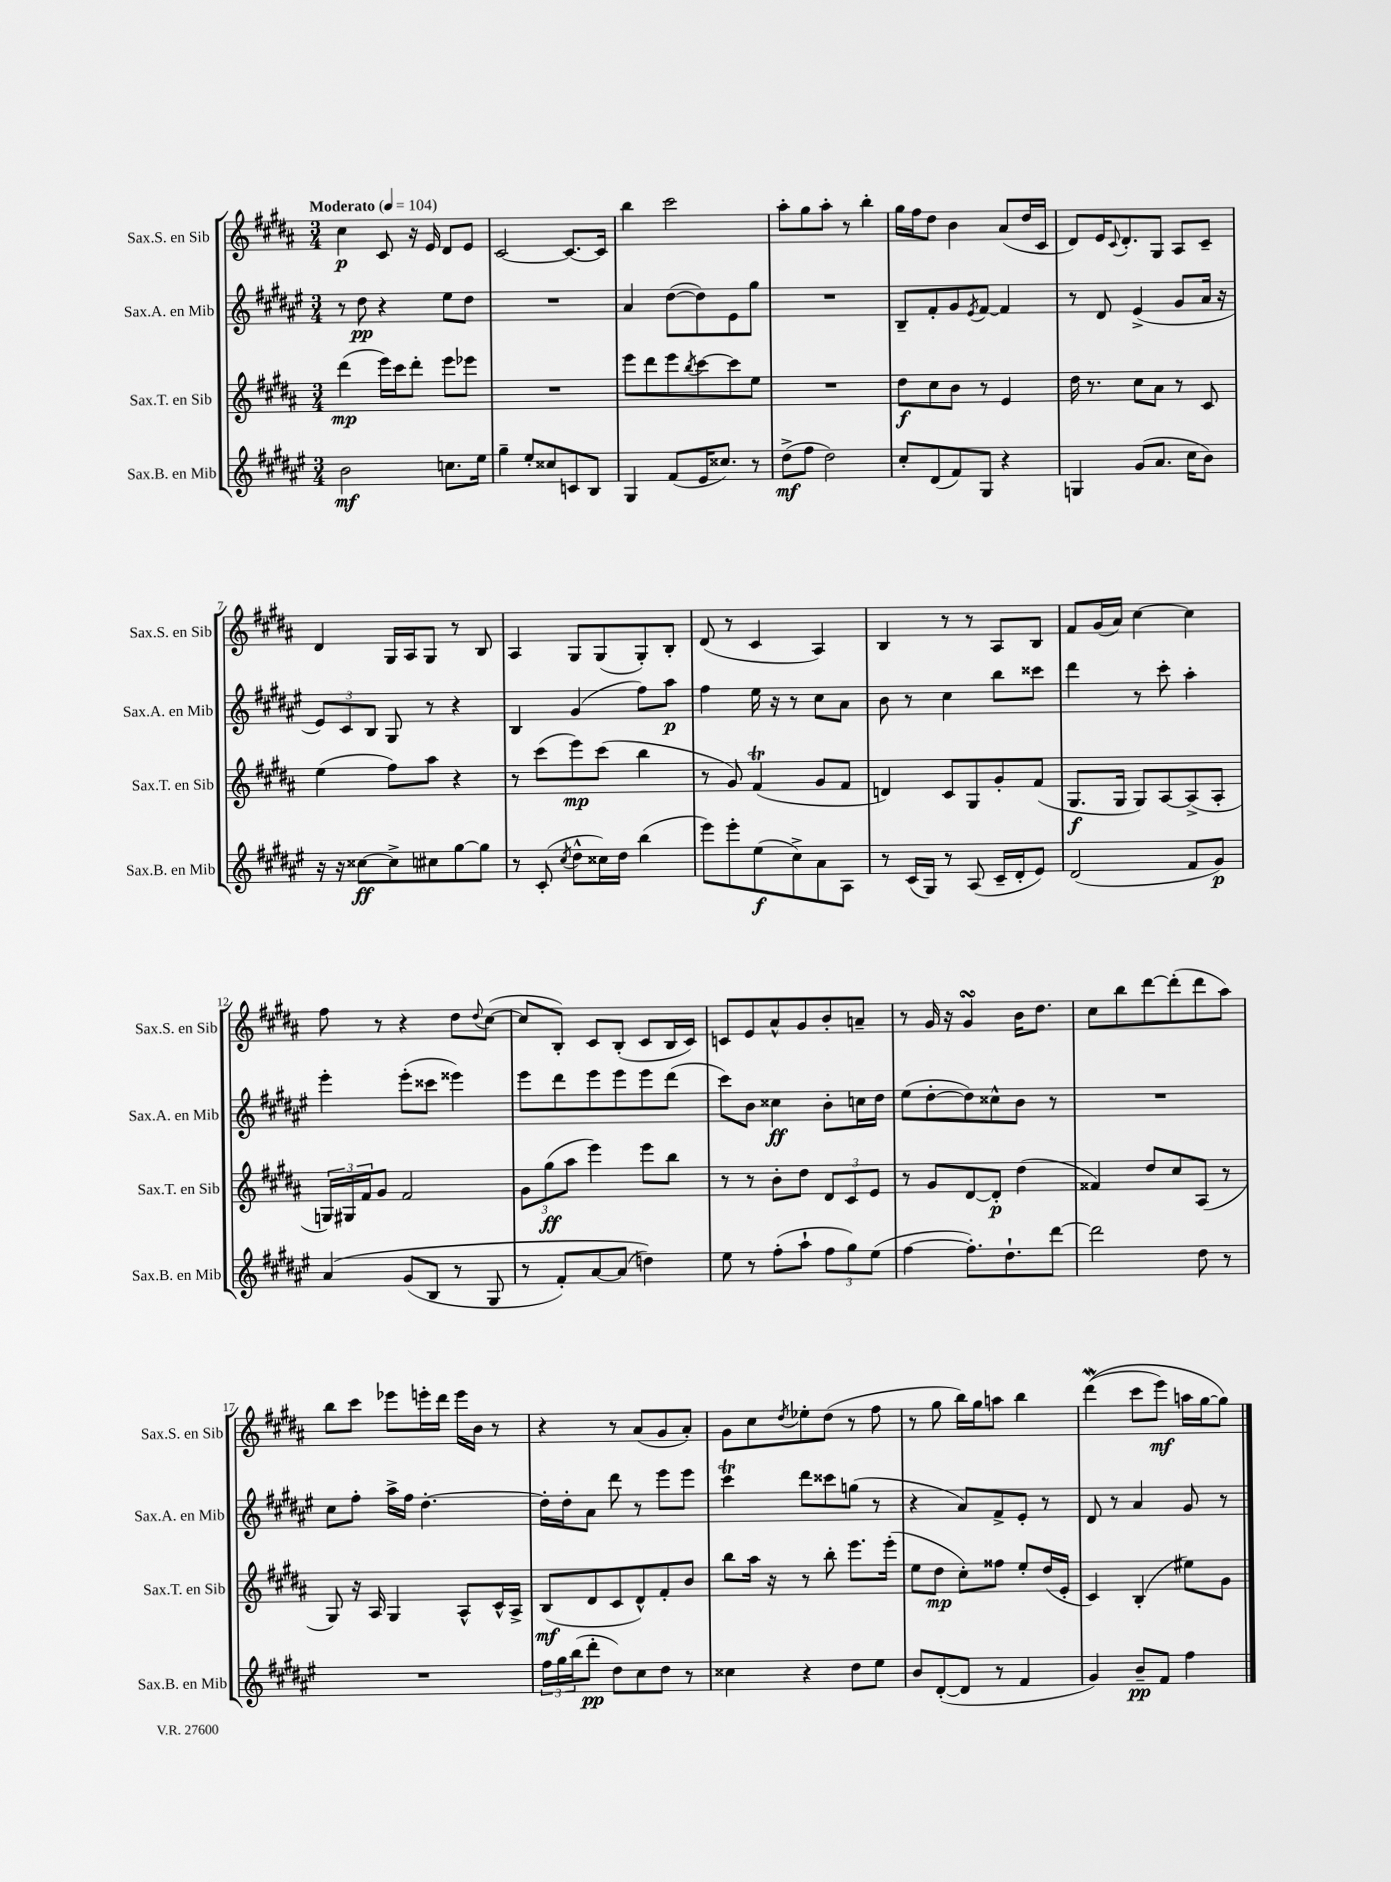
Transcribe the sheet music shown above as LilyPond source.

<<
\new StaffGroup <<
\new Staff = "s0" \with { instrumentName = "Sax.S. en Sib" shortInstrumentName = "Sax.S. en Sib" } {
    \clef treble \key b \major \numericTimeSignature \time 3/4 \tempo "Moderato" 4 = 104
    cis''4\p cis'8 r16 e'16 dis'8 e'8 |
    cis'2~ cis'8.~ cis'16 |
    b''4 cis'''2 |
    ais''8-. gis''8 ais''8-. r8 b''4-. |
    gis''16 fis''16 dis''8 b'4 ais'8( dis''16 cis'16 |
    dis'8) e'16 \appoggiatura { cis'8 } dis'8.-. gis8 ais8 cis'8-- |
    dis'4 gis16 ais16 gis8 r8 b8 |
    ais4 gis8 gis8( gis8-.) b8-. |
    dis'8( r8 cis'4 ais4) |
    b4 r8 r8 ais8 b8 |
    fis'8 gis'16( ais'16) cis''4~ cis''4 |
    fis''8 r8 r4 dis''8 \appoggiatura { dis''8 } cis''8~( |
    cis''8 b8-.) cis'8 b8-.( cis'8 b16 cis'16) |
    c'8 e'8 ais'8-^ gis'8 b'8-. a'8-- |
    r8 gis'16 r16 gis'4\turn b'16 dis''8. |
    cis''8 b''8 dis'''8~ dis'''8-.( dis'''8 ais''8) |
    b''8 cis'''8 ees'''8 e'''16-. dis'''16 e'''16 b'16 r8 |
    r4 r8 ais'8( gis'8 ais'8-.) |
    gis'8 cis''8 \acciaccatura { dis''8 } ees''8-. dis''8( r8 fis''8 |
    r8 gis''8 b''16) gis''16 a''8 b''4 |
    dis'''4\mordent(\( cis'''8 e'''8\mf) a''16 gis''16~ gis''8\) \bar "|." |
}
\new Staff = "s1" \with { instrumentName = "Sax.A. en Mib" shortInstrumentName = "Sax.A. en Mib" } {
    \clef treble \key fis \major \numericTimeSignature \time 3/4
    r8 dis''8\pp r4 eis''8 dis''8 |
    R2. |
    ais'4 dis''8~( dis''8) eis'8 gis''8 |
    R2. |
    b8-- fis'8-. gis'8 \acciaccatura { eis'8 } fis'8~ fis'4 |
    r8 dis'8 eis'4->( gis'8 ais'16 r16 |
    \tuplet 3/2 { eis'8) cis'8 b8 } gis8 r8 r4 |
    b4 gis'4( fis''8) ais''8\p |
    fis''4 eis''16 r16 r8 cis''8 ais'8 |
    b'8 r8 cis''4 b''8 cisis'''8 |
    dis'''4 r8 cis'''8-. ais''4-. |
    eis'''4-. eis'''8-.( cisis'''8 eisis'''4) |
    eis'''8 dis'''8 eis'''8 eis'''8 eis'''8 dis'''8( |
    cis'''8) b'8 cisis''4\ff b'8-. c''16 dis''16 |
    eis''8( dis''8~-. dis''8) cisis''8-^ b'8 r8 |
    R2. |
    cis''8 fis''8-. ais''16-> fis''16 dis''4.~-. |
    dis''16-. dis''16-. ais'8 dis'''8 r8 eis'''8 eis'''8 |
    cis'''4\trill dis'''8 cisis'''8 g''8( r8 |
    r4 ais'8) fis'8-> eis'8-. r8 |
    dis'8 r8 ais'4 gis'8 r8 \bar "|." |
}
\new Staff = "s2" \with { instrumentName = "Sax.T. en Sib" shortInstrumentName = "Sax.T. en Sib" } {
    \clef treble \key b \major \numericTimeSignature \time 3/4
    dis'''4\mp( e'''16) cis'''16 dis'''8-. e'''8 ees'''8 |
    R2. |
    e'''8 dis'''8 e'''8 \acciaccatura { b''8 } cis'''8~ cis'''8 e''8 |
    R2. |
    dis''8\f cis''8 b'8 r8 e'4 |
    dis''16 r8. cis''8 ais'8 r8 cis'8 |
    e''4( fis''8) ais''8 r4 |
    r8 cis'''8( e'''8\mp) cis'''8( b''4 |
    r8 gis'8) fis'4\trill( gis'8 fis'8 |
    d'4) cis'8 gis8 gis'8-. fis'8( |
    gis8.\f gis16 gis8) ais8~ ais8->( ais8-. |
    \tuplet 3/2 { g16) gis16 fis'16 } gis'8 fis'2 |
    \tuplet 3/2 { gis'8 gis''8\ff( ais''8 } e'''4) e'''8 b''8 |
    r8 r8 b'8-. dis''8 \tuplet 3/2 { dis'8 cis'8 e'8 } |
    r8 gis'8 dis'8~ dis'8-.\p dis''4( |
    fisis'4) dis''8 cis''8 ais8( r8 |
    gis8) r16 ais16 gis4 ais8-^ cis'16-^ ais16-> |
    b8\mf( dis'8 cis'8 dis'8-^) fis'8-. b'8 |
    b''8 ais''16 r16 r8 b''8-. e'''8. e'''16-.( |
    e''8 dis''8\mp cis''8-.) fisis''8 e''8-. dis''16( e'16-. |
    cis'4) b4-.( eis''8) gis'8 \bar "|." |
}
\new Staff = "s3" \with { instrumentName = "Sax.B. en Mib" shortInstrumentName = "Sax.B. en Mib" } {
    \clef treble \key fis \major \numericTimeSignature \time 3/4
    b'2\mf c''8. eis''16 |
    gis''4-- eis''8-. cisis''8 c'8 b8 |
    gis4 fis'8( eis'16 cisis''8.) r8 |
    dis''8->\mf( fis''8 dis''2) |
    cis''8-. dis'8( fis'8) gis8 r4 |
    g4 gis'8( ais'8. cis''16 b'8) |
    r16 r16 cisis''8~\ff cisis''8-> cis''8 gis''8~ gis''8 |
    r8 cis'8-.( \acciaccatura { cis''8 } dis''8-^ cisis''16) dis''16 b''4( |
    eis'''8) eis'''8-. eis''8\f( cis''8->) ais'8 ais8 |
    r8 cis'16( gis16) r8 ais8( cis'16-- dis'16-. eis'8) |
    dis'2( fis'8 gis'8\p) |
    ais'4\( gis'8( b8 r8 gis8 |
    r8 fis'8-.) ais'8~ ais'8( d''4)\) |
    eis''8 r8 fis''8-.( ais''8-! \tuplet 3/2 { fis''8 gis''8) eis''8( } |
    fis''4~ fis''8.-.) dis''8.-! dis'''8~ |
    dis'''2 dis''8 r8 |
    R2. |
    \tuplet 3/2 { fis''16 gis''16 b''16( } dis'''8-.\pp dis''8) cis''8 dis''8 r8 |
    cisis''4 r4 dis''8 eis''8 |
    b'8 dis'8~-.( dis'8 r8 fis'4 |
    gis'4) b'8--\pp fis'8 fis''4 \bar "|." |
}
>>
>>
